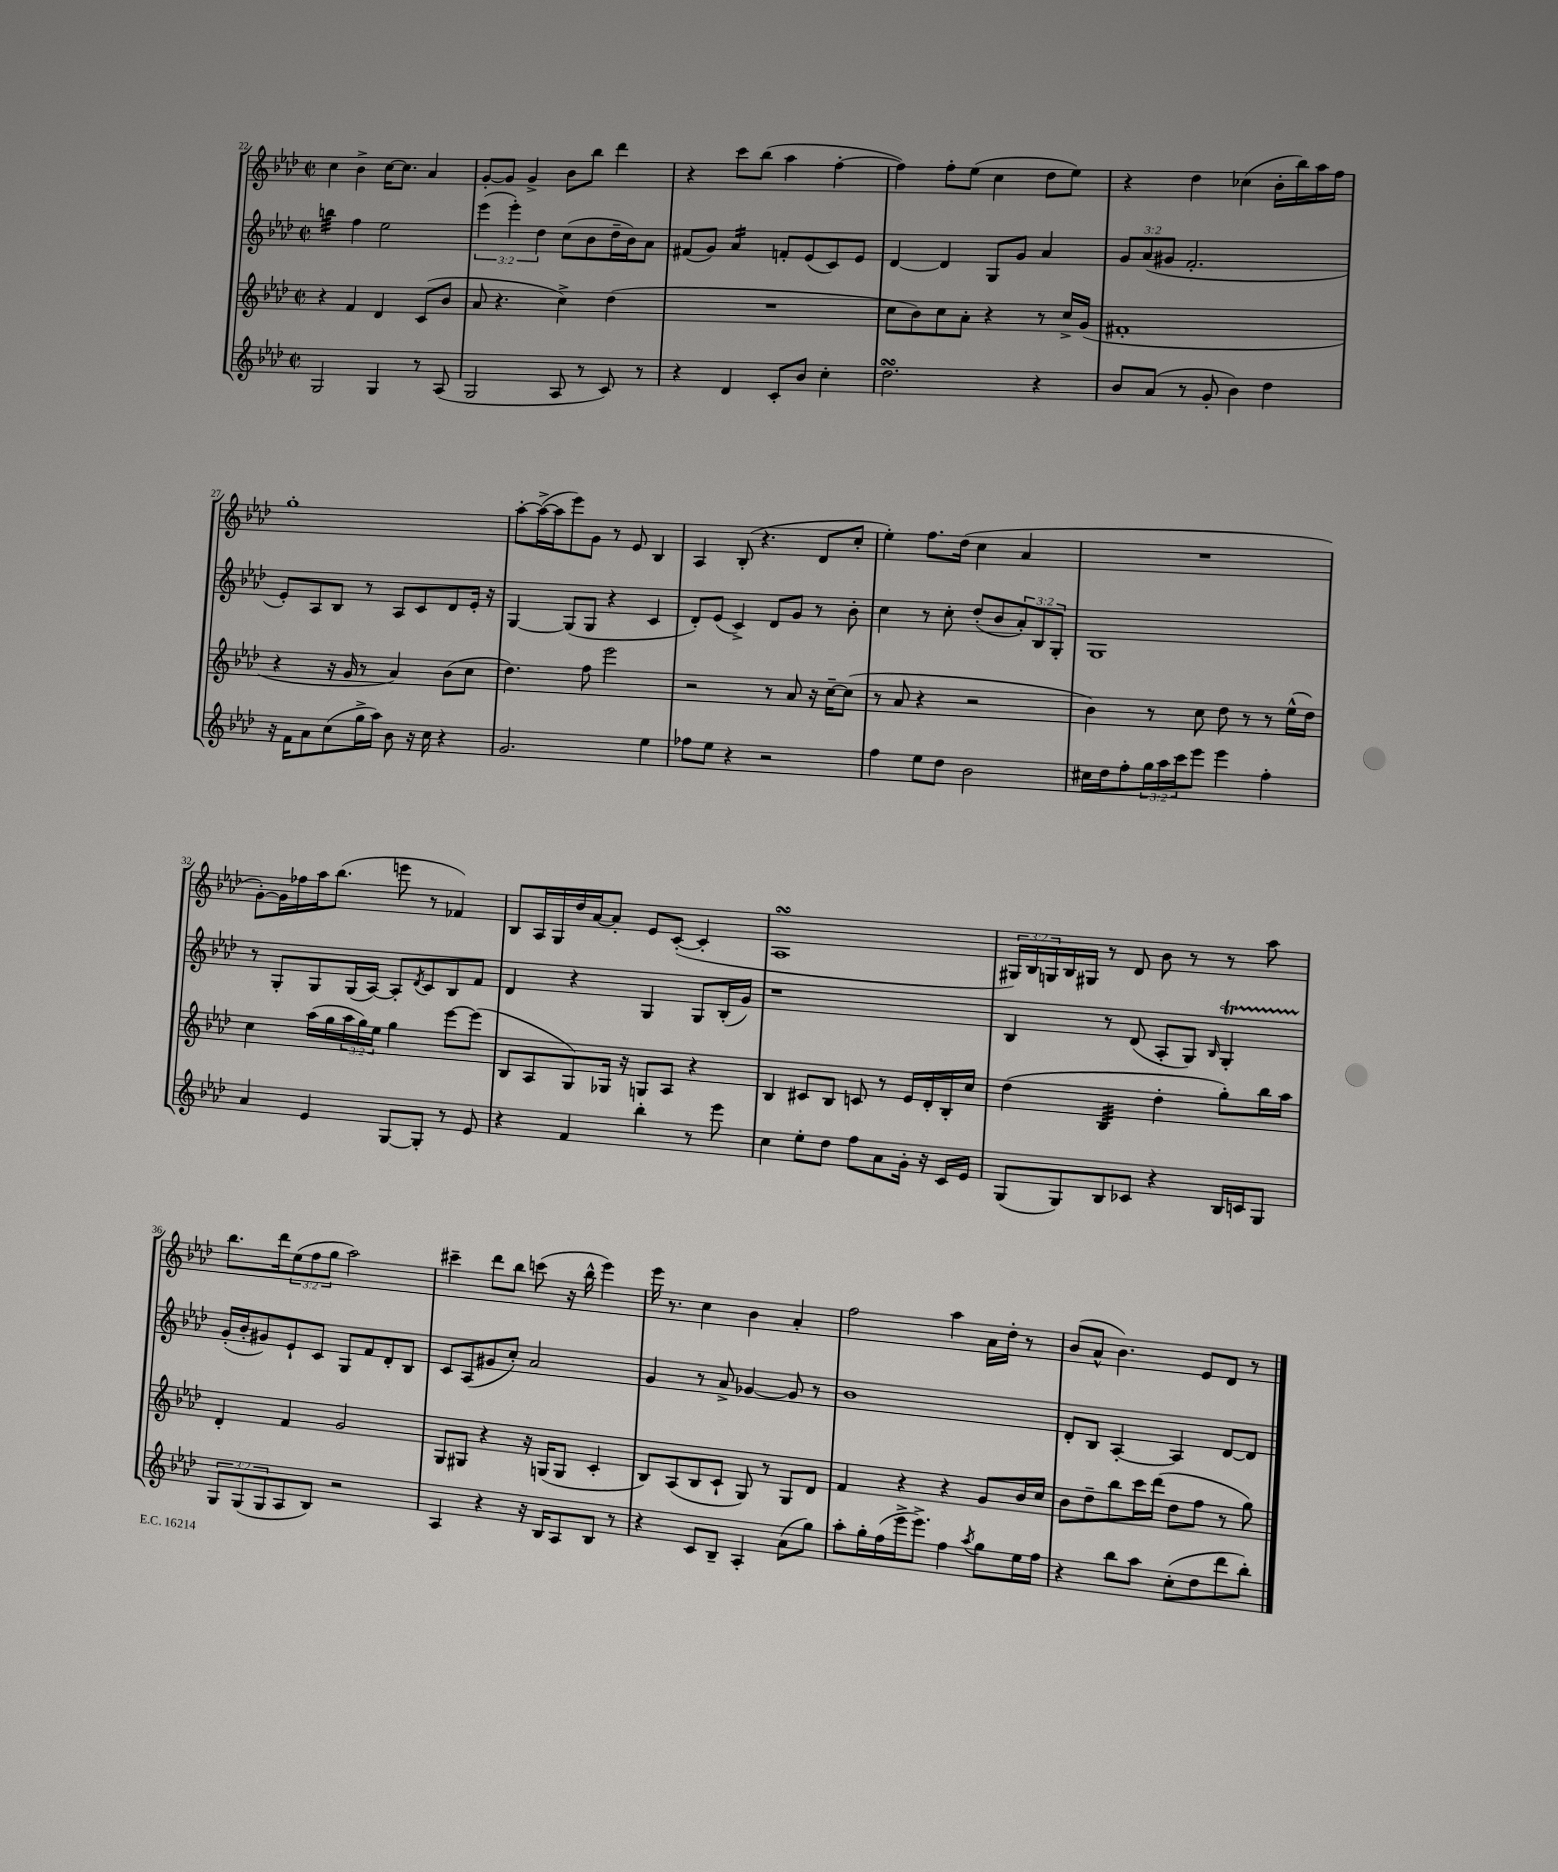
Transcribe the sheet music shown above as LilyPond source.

<<
\new StaffGroup <<
\new Staff = "s0" {
    \clef treble \key aes \major \defaultTimeSignature \time 2/2 \override Staff.TupletNumber.text = #tuplet-number::calc-fraction-text
    c''4 bes'4-> c''16~ c''8. aes'4 |
    g'8~-. g'8 g'4-> bes'8 bes''8 des'''4 |
    r4 c'''8 bes''8( aes''4 f''4~-. |
    f''4) f''8-. ees''8( c''4 des''8 ees''8) |
    r4 des''4 ces''4( bes'16-. bes''16) aes''16 f''16 |
    g''1-. |
    aes''8~-. aes''16~->( aes''16 ees'''8) g'8 r8 ees'8 bes4 |
    aes4 bes8-.( r4. des'8 c''8-. |
    ees''4-.) f''8. des''16( c''4 aes'4 |
    R1 |
    g'8~-.) g'16 fes''16 aes''16 bes''8.( e'''8 r8 fes'4) |
    bes8 aes16 g16 des''16 aes'16~ aes'8-. ees'8 c'8~-.( c'4-. |
    aes1\turn |
    \tuplet 3/2 { gis16) bes16 g16 } bes16 gis16 r8 des'8 bes'8 r8 r8 aes''8 |
    bes''8. des'''16 \tuplet 3/2 { ees''8( f''8 g''8 } aes''2) |
    cis'''4-- des'''8 bes''8 c'''8( r16 bes''16-^ ees'''4) |
    ees'''16 r8. c''4 bes'4 aes'4-. |
    f''2 aes''4 aes'16 des''16-. r8 |
    bes'8( aes'8-^ bes'4.) ees'8 des'8 r8 \bar "|." |
}
\new Staff = "s1" {
    \clef treble \key aes \major \defaultTimeSignature \time 2/2 \override Staff.TupletNumber.text = #tuplet-number::calc-fraction-text
    b''4:32 f''4 ees''2 |
    \tuplet 3/2 { ees'''4( ees'''4-.) des''4 } c''8( bes'8 des''16-- bes'16) aes'8 |
    fis'8( g'8) aes'4:16 f'8-. ees'8( c'8) ees'8 |
    des'4~ des'4 g8 g'8 aes'4 |
    \tuplet 3/2 { g'8 aes'8( gis'8 } f'2.-. |
    ees'8-.) aes8 bes8 r8 aes8 c'8 des'8 ees'16-. r16 |
    g4~ g8( g8 r4 c'4 |
    des'8-.) ees'8( c'4->) des'8 g'8 r8 bes'8-. |
    c''4 r8 c''8-. des''8-.( bes'8 \tuplet 3/2 { aes'8-.) bes8 g8-. } |
    g1 |
    r8 g8-. g8 g16( aes16~) aes8-. \acciaccatura { des'8 } c'8 bes8 f'8 |
    des'4 r4 g4 g8 bes16-.( g'16) |
    r1 |
    bes4 r8 des'8( aes8-. g8) \grace { bes16 } g4-.\startTrillSpan |
    g'16-.\stopTrillSpan( bes'16-. gis'8) ees'8-! c'8 g8 f'8 des'8-. bes8 |
    c'8 aes8( gis'8 c''8-.) aes'2 |
    g'4 r8 aes'8-> ges'4~ ges'8 r8 |
    bes'1 |
    des'8-. bes8 aes4~-. aes4 des'8~ des'8 \bar "|." |
}
\new Staff = "s2" {
    \clef treble \key aes \major \defaultTimeSignature \time 2/2 \override Staff.TupletNumber.text = #tuplet-number::calc-fraction-text
    r4 f'4 des'4 c'8( bes'8 |
    aes'8 r4. c''4->) des''4( |
    R1 |
    c''8 bes'8) c''8 aes'8-. r4 r8 c''16-> g'16( |
    fis'1-. |
    r4 r16 g'16 r8 aes'4) bes'8( c''8 |
    des''4.) f''8 ees'''2 |
    r2 r8 aes'8 r16 c''16~-- c''8( |
    r8 aes'8 r4 r2 |
    bes'4) r8 c''8 des''8 r8 r8 ees''16-^( des''16) |
    c''4 aes''16( g''16 \tuplet 3/2 { aes''16 g''16) ees''16 } g''4 ees'''8~ ees'''8( |
    bes8 aes8 g8) ges16 r16 g8 aes8 r4 |
    bes4 cis'8 bes8 c'8 r8 ees'16 des'16-. bes16-. c''16 |
    des''4( bes4:32 des''4-. g''8-.) bes''16 aes''16 |
    des'4-. f'4 g'2 |
    g8 gis8 r4 r16 g16( g8 c'4-. |
    bes8) aes8( bes8 c'8-! g8) r8 g8 des'8 |
    f'4 r4 r4 g'8 bes'16 c''16 |
    bes'8 des''8-- bes''8 c'''16 des'''16( des''8 f''8 r8 g''8) \bar "|." |
}
\new Staff = "s3" {
    \clef treble \key aes \major \defaultTimeSignature \time 2/2 \override Staff.TupletNumber.text = #tuplet-number::calc-fraction-text
    g2 g4 r8 aes8( |
    g2 aes8 r8 c'8) r8 |
    r4 des'4 c'8-. bes'8 c''4-. |
    des''2.\turn r4 |
    bes'8 aes'8( r8 g'8-. bes'4) des''4 |
    r16 f'16 aes'8 c''8( g''16-> aes''16) bes'8 r16 c''16 r4 |
    g'2. ees''4 |
    fes''8 ees''8 r4 r2 |
    f''4 ees''8 des''8 bes'2 |
    cis''16 des''16 f''8-. \tuplet 3/2 { g''16 aes''16 c'''16 } ees'''8 ees'''4 f''4-. |
    aes'4 ees'4 g8~ g8-. r8 ees'8 |
    r4 f'4 bes''4-. r8 ees'''8 |
    c''4 ees''8-. des''8 f''8 aes'8 g'16-. r16 c'16 ees'16 |
    g8( g8) bes8 ces'8 r4 bes16 c'16 g8 |
    \tuplet 3/2 { g8 g8( g8 } aes8 bes8) r2 |
    aes4 r4 r16 bes16 aes8 bes8 r8 |
    r4 c'8 bes8-- aes4-. aes'8( g''8) |
    aes''8-. g''16-. f''16( ees'''16-> ees'''8.->) f''4 \acciaccatura { aes''8 } g''8 ees''16 f''16 |
    r4 bes''8 aes''8 c''8-.( des''8 des'''8 bes''8-.) \bar "|." |
}
>>
>>
\layout { \context { \Score currentBarNumber = #22 } }
